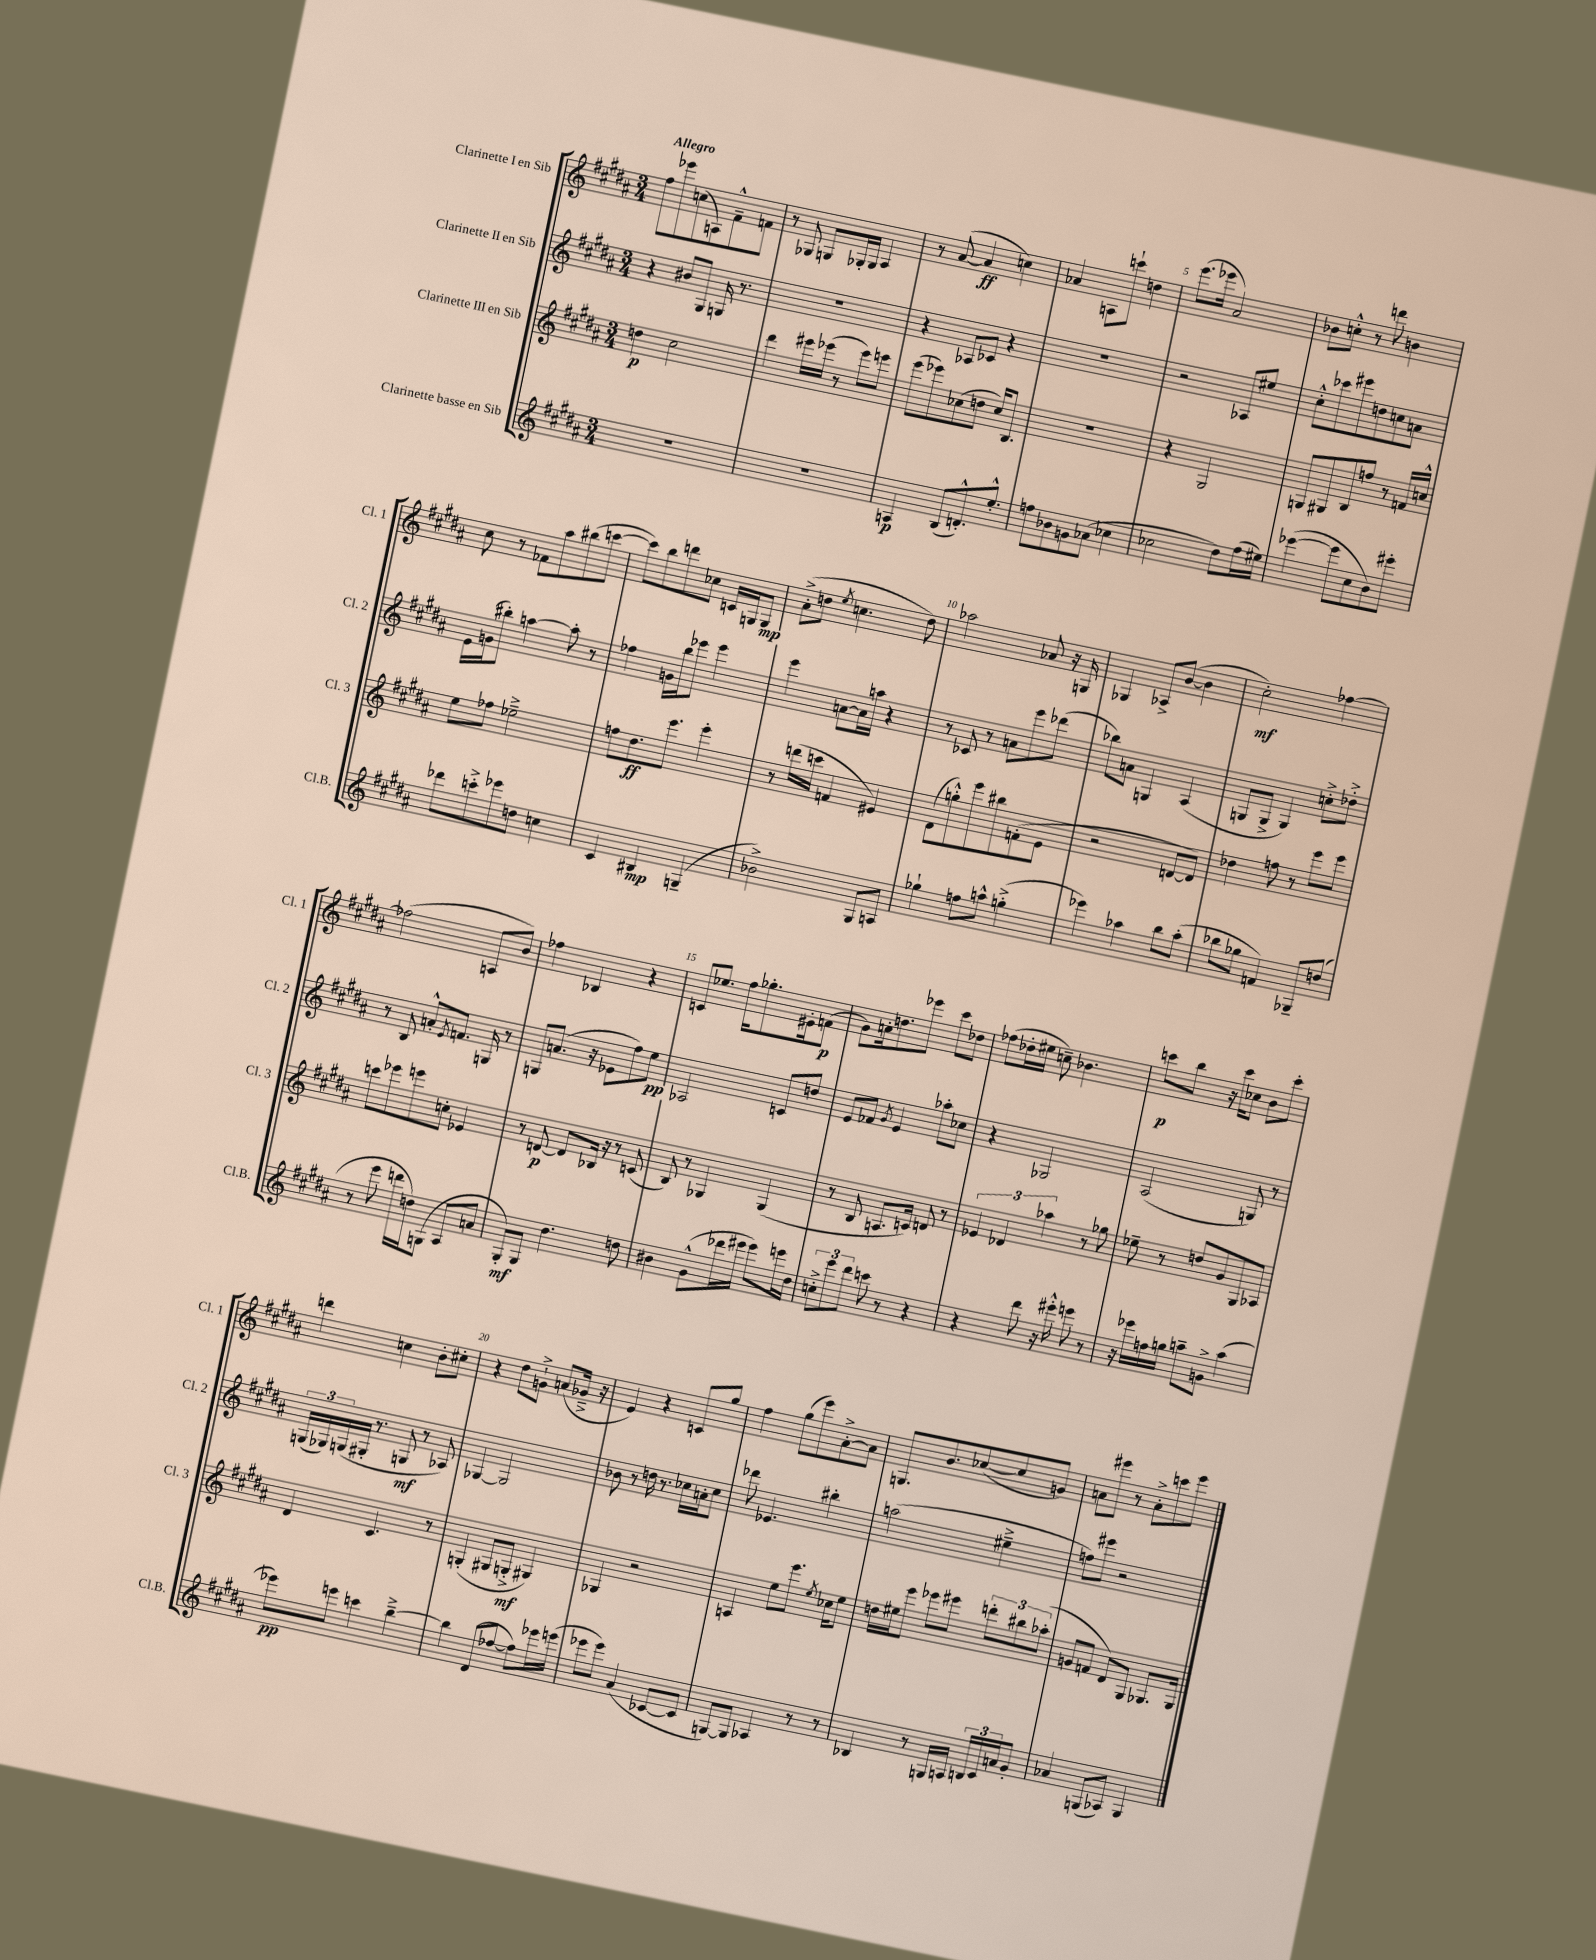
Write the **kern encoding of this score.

**kern	**kern	**kern	**kern
*staff4	*staff3	*staff2	*staff1
*clefG2	*clefG2	*clefG2	*clefG2
*k[f#c#g#d#a#]	*k[f#c#g#d#a#]	*k[f#c#g#d#a#]	*k[f#c#g#d#a#]
*M3/4	*M3/4	*M3/4	*M3/4
2.r	4dd	4r	8ff#
.	.	.	8eee-
.	2cc#	8b#	(8cc
.	.	8G#	8A)
.	.	16G	8f#~^^
.	.	8.r	.
.	.	.	8f
=	=	=	=
2.r	4ddd#	2.r	8r
.	.	.	8G-
.	16eee#	.	8G
.	(16eee-	.	.
.	8r	.	16G-'
.	.	.	16G-
.	8eee-)	.	4A#
.	8eee	.	.
=	=	=	=
4A	(8eee	4r	8r
.	8eee-)	.	([8a#
(8B	(8cc-	8A-	4a#]
8.d'^^)	8dd	8c-	.
.	16cc-)	4r	4cc)
8.ee'^^	8.B	.	.
=	=	=	=
8ff	2.r	2.r	4a-
8b-	.	.	.
8g	.	.	8A
(8a-	.	.	8ccc`
4cc-	.	.	4dd
=	=	=	=
2cc-	4r	2r	(8.eee
.	.	.	16eee-
.	2G#	.	2a#)
8dd#)	.	8A-	.
(16ff#	.	8ee#	.
16ee#)	.	.	.
=	=	=	=
([4eee-	8G	8cc#'^^	8b-
.	8G#	8ccc-	8cc'^^
8eee-]	8B	8eee#	8r
8cc#	8ff	8dd	8ddd
8b)	8r	8cc	4b
8eee#'	16f	8a	.
.	16cc^^	.	.
=	=	=	=
8ddd-	8ee	16e	8cc#
.	.	(16g	.
8ccc'^	8ff-	8bb#')	8r
8eee-	2ee-~^	[4aa	8f-
8dd	.	.	8aa#
4cc	.	8aa']	(8bb#
.	.	8r	[8ccc
=	=	=	=
4c#	8ff	4ff-	8ccc])
.	8.dd#	.	8bb
4B#	.	16g	8ddd
.	8.eee	16bb	.
.	.	8eee-	8cc-
(4G~	4eee'	4eee-	16c
.	.	.	16G
.	.	.	8G
=	=	=	=
2b-^)	8r	4eee	(8a#'^
.	(16ddd	.	8dd
.	16ccc	.	.
.	.	.	8qee
.	4f	[8a	4.cc
.	.	16a]	.
.	.	16aa	.
8G#	4e#)	4r	.
8A	.	.	8dd)
=	=	=	=
4gg-`	(8d#	8r	2aa-
.	8gg'^^)	8c-	.
8ff	8eee	8r	.
8aa^^	8bb#	8a	.
(4gg'^	(8f'	8eee	8a-
.	8e	(8ddd-	16r
.	.	.	16G
=	=	=	=
4eee-)	2r	8bb-)	4G-
.	.	8a	.
4aa-	.	4G	8A-^
.	.	.	([8b
8bb	[8d	(4A#	4b]
(8aa-'	8d])	.	.
=	=	=	=
8bb-	4dd-	8G	2cc#')
8gg-	.	8G^	.
4f)	8ff	4G)	.
.	8r	.	.
8G-~	8eee	8cc'^	[4ff-
(8dd	8eee	8dd-'^	.
=	=	=	=
8r	8ccc	8r	(2ff-]
8eee	8eee-	8B	.
16ddd	8eee	8a'^^	.
16dd)	.	.	.
.	.	8qe	.
(8G	8cc'	8.f	.
8A#	4e-	.	8A
.	.	16G	.
8a	.	8r	8b)
=	=	=	=
8G#')	8r	8G	4ff-
8G#	[8d	(8.a	.
4.dd#	8d]	.	4B-
.	.	16r	.
.	16B-	8e-	.
.	16r	.	.
.	8r	8ff#)	4r
8dd	(8c	8ee	.
=	=	=	=
4b#	8B)	2A-	8c
.	8r	.	8.ee-
(8g#^^	4G-	.	.
.	.	.	16ff#
16ddd-	.	.	8.gg-'
16eee#	.	.	.
8eee#)	(4G-	8c	.
.	.	.	16e#'
16eee	.	8dd	(8f
16dd#	.	.	.
=	=	=	=
12cc'^	8r	8e	8g#)
12eee	.	.	.
.	8B	8f-	16a'
12ddd#	.	.	.
.	.	.	8.dd
.	.	8qg#	.
8ccc	8.A	4e	.
8r	.	.	8eee-
.	16c)	.	.
4r	8d	8aa-'	8ccc#
.	8r	8cc-	8dd-
=	=	=	=
4r	6e-	4r	(8ff-
.	.	.	16dd-'
.	6d-	.	.
.	.	.	16ee#
8ddd#	.	2G-	8cc~)
.	6aa-	.	.
16r	.	.	4.b-
16eee#'^^	.	.	.
8eee	8r	.	.
8r	8gg-	.	.
=	=	=	=
16r	8ee-~	(2A#	8ccc
16eee-	.	.	.
16ff	8r	.	8bb
16gg	.	.	.
8aa~	8dd	.	16r
.	.	.	16ccc
8g^	8g#	.	8cc-
(4aa	8G#	8G)	8b
.	8A-	8r	8ccc'
=	=	=	=
8eee-)	4d#	(24G	4ddd
.	.	24G-)	.
.	.	(24G	.
8eee	.	16G#'	.
.	.	8.r	.
4ccc	4.c#	.	4cc
.	.	8G	.
[4bb~^	.	8r	8b'
.	8r	8A-)	8cc#'
=	=	=	=
4bb]	(4G'	[4G-	4r
(8d#	8G#	2G-]	8dd#
[8ff-	8G'^	.	8g`^
8ff-])	4G#)	.	(8a
16eee-	.	.	16g-~^
(16eee	.	.	16r
=	=	=	=
8eee-	4G-	8b-	4e)
8eee-)	.	8r	.
(4a#	2r	16dd	4r
.	.	8.r	.
[8c-	.	16cc-	8c
.	.	16a'	.
8c-]	.	8cc-	8gg#
=	=	=	=
[8G)	4A	8ddd-	4ff#
8G]	.	4.e-	.
4A-	8ee	.	(8gg#
.	8.eee	.	8eee)
8r	.	4bb#'	[8a#'^
.	8qee	.	.
.	16cc-	.	.
8r	8ee	.	8a#]
=	=	=	=
4B-	16dd	(2aa	8.G
.	16ee#	.	.
.	8eee	.	.
.	.	.	8.b
8r	8eee-	.	.
16G	8eee#	.	([8cc-
16A	.	.	.
24B	12ddd'	4ee#~^	8cc-]
24c#	.	.	.
24a	12bb#	.	.
8g#'	.	.	8g)
.	(12aa-'	.	.
=	=	=	=
4a-	8g	8ff)	8a
.	8f	8eee#	8eee#
(8G	8d#)	2r	8r
8A-)	8G#	.	8a'^
4G	8.G-	.	8ccc
.	.	.	8eee#
.	16G-	.	.
==	==	==	==
*-	*-	*-	*-
